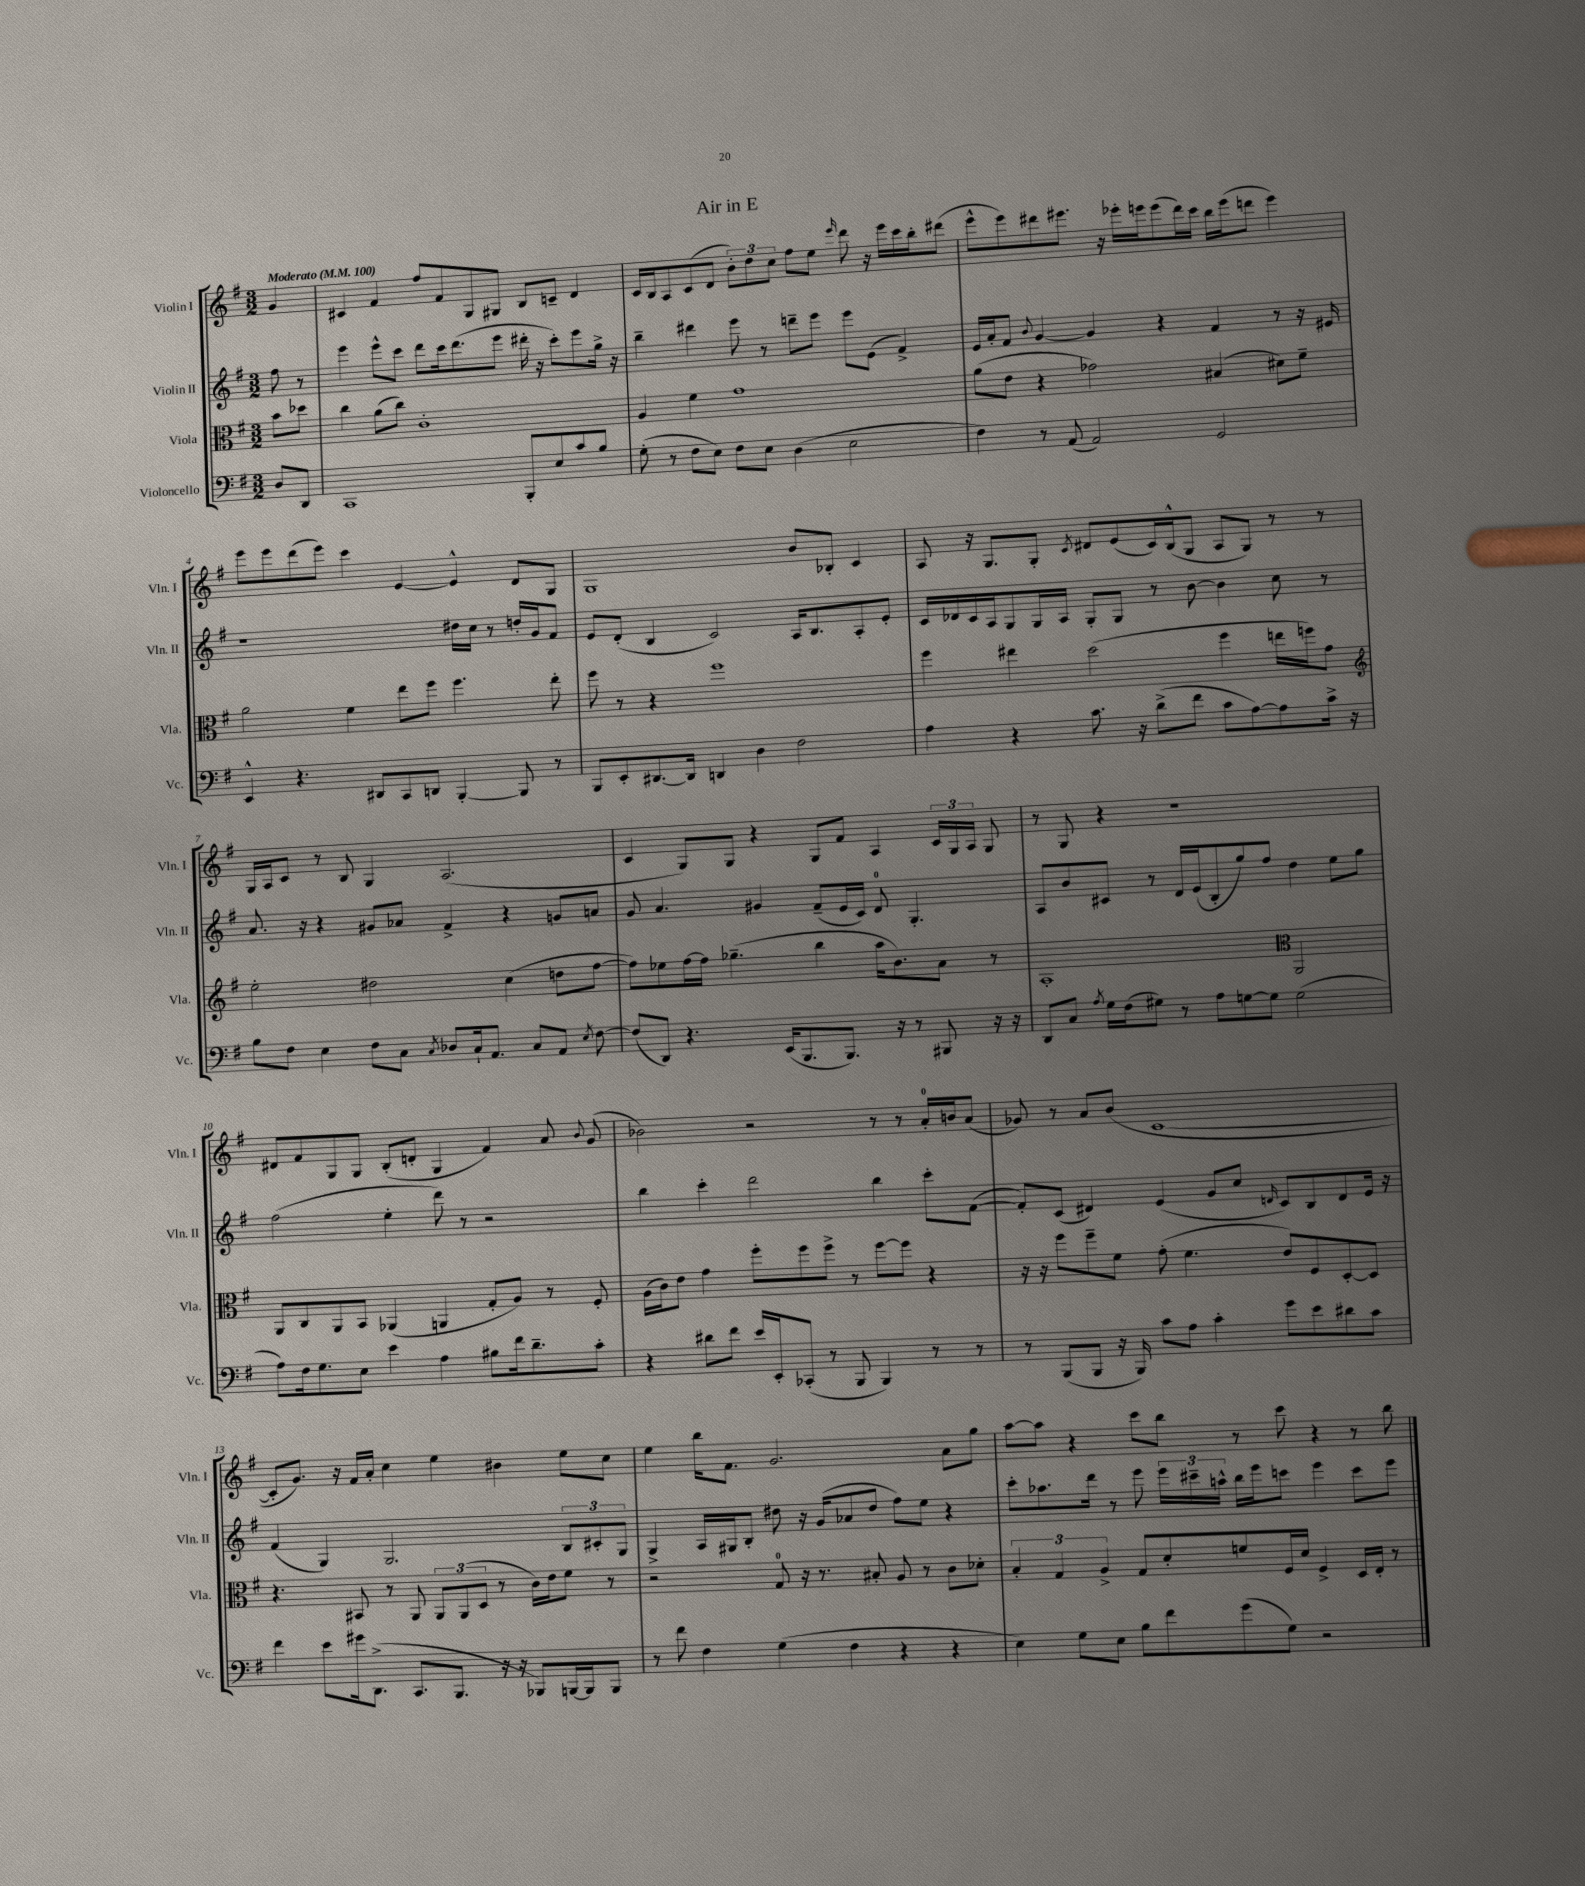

**kern	**kern	**kern	**kern
*part4	*part3	*part2	*part1
*staff4	*staff3	*staff2	*staff1
*I"Violoncello	*I"Viola	*I"Violin II	*I"Violin I
*I'Vc.	*I'Vla.	*I'Vln. II	*I'Vln. I
*clefF4	*clefC3	*clefG2	*clefG2
*k[f#]	*k[f#]	*k[f#]	*k[f#]
*M3/2	*M3/2	*M3/2	*M3/2
*MM100	*MM100	*MM100	*MM100
=	=	=	=
!	!	!	!LO:TX:a:B:t=Moderato
8D/L	8b\L	8ff#\	4g/
8DD/J	8dd-X\J	8r	.
=1	=1	=1	=1
1CC	4cc\	4eee\	4c#X/
.	(8a\L	8eee^^\L	4f#/
.	8cc\J)	8ccc\J	.
.	1c'	8ddd\L	8ff#/L
.	.	16ccc\k	8f#/
.	.	(8.ddd\	.
.	.	.	8G/
.	.	8eee\J	8G#X/J
8BBB'/L	.	16ddd#X'\	8B/L
.	.	16r	.
8E/	.	8ccc'\L)	8cn~/J
8c/	.	8eee\	4d/
8B/J	.	16gg^\Jk	.
.	.	16r	.
=2	=2	=2	=2
(8G'\	4A/	4bb~\	16c/LL
.	.	.	16B/J
8r	.	.	8A/
8F#\L	4f#\	4ddd#X\	(8c/
8E\J)	.	.	8d/J
8F#\L	1g	8eee\	12b'\L)
.	.	.	12dd\
8E\J	.	8r	.
.	.	.	12cc\J
(4D\	.	8dddn~\L	8ff#\L
.	.	8eee\J	8ee\J
.	.	.	16qqeee/
2E\	.	8eee\L	8ddd\
.	.	(8e\J	16r
.	.	.	16eee\LL
.	.	4f#^/)	16ccc\
.	.	.	16bb'\J
.	.	.	(8ddd#X\J
=3	=3	=3	=3
4F#\)	(8a\L	16e/LL	8eee^^\L
.	.	16a'/J	.
.	8e\J	8f#/J	8eee\)
.	.	8qqb/	.
8r	4r	[4g/	8ddd#X\
(8AA/	.	.	8.eee#X\J
2AA/)	2g-X\)	4g/]	.
.	.	.	16r
.	.	.	16eee-X'\LL
.	.	.	16eeen\J
.	.	4r	(8eee\
.	.	.	16ddd#\L)
.	.	.	16ccc\JJ
2GG/	(4B#X/	4f#/	16bb\LL
.	.	.	(16eee\J
.	.	.	8dddn\J
.	8d#X\L)	8r	4eee\)
.	8f#~\J	16r	.
.	.	16e#X/	.
!!LO:LB:g=z
=4	=4	=4	=4
4EE^^/	2a\	1r	8eee\L
.	.	.	8eee\
4.r	.	.	(8ddd\
.	.	.	8eee\J)
.	4f#\	.	4ccc\
8DD#X/L	.	.	.
8CC/	8ee\L	.	[4e/
8DDn/J	8ff#\J	.	.
[4BBB'/	4.ff#\	16dd#X\LL	4e^^/]
.	.	16cc\JJ	.
.	.	8r	.
8BBB/]	.	16ddn'/LL	8d/L
.	.	16g/J	.
8r	8ee'\	8f#/J	8G/J
=5	=5	=5	=5
8BBB/L	8ff#\	8e/L	1G
8EE'/	8r	(8d'/J	.
[8.DD#X/	4r	4B/	.
16DD#/Jk]	.	.	.
4DDn/	1ff#	2c/)	.
4D\	.	.	.
2F#\	.	16A/KL	8b/L
.	.	8.B/	.
.	.	.	8B-X'/J
.	.	8A'/	4c/
.	.	8e'/J	.
=6	=6	=6	=6
4A\	4ff#\	16c/LL	8A/
.	.	16d-X/	.
.	.	16c/	16r
.	.	16A/J	8.G/L
4r	4ee#X\	8G/	.
.	.	16G/L	8G'/J
.	.	16A/JJ	.
.	.	.	8qc/
8.c\	(2dd\	8G'/L	8d#X/L
.	.	8G/J	(8e/
16r	.	.	.
(8d^\L	.	8r	16c/L)
.	.	.	(16B^^/J
8f#\J	.	[8b\	8G/J
8c\L	4ff#\	4b\]	8A/L
[8A\)	.	.	8G/J)
8A\]	16een\LL	8cc\	8r
.	16ffn\J)	.	.
16c^\Jk	8g\J	8r	8r
16r	.	.	.
!!LO:LB:g=z
=7	=7	=7	=7
*	*clefG2	*	*
8B\L	2ee'\	8.a/	16G/LL
.	.	.	16A/J
8F#\J	.	.	8c/J
.	.	16r	.
4E\	.	4r	8r
.	.	.	8B/
8F#\L	2dd#X\	8g#X/L	4G/
8C\J	.	8a-X/J	.
8qC/	.	.	.
8D-X/L	.	4f#^/	(2.A/
16C`/k	.	.	.
8.AA/J	.	.	.
.	(4cc\	4r	.
8C/L	.	.	.
8AA/J	8ddn\L	8gn/L	.
8qE/	.	.	.
[8F#\	[8ff#\J	8an/J	.
=8	=8	=8	=8
(8F#/L]	8ff#\L])	8g/	4c/
8DD/J)	8ee-X\	4.a/	.
4.r	[16ff#\L	.	8G/L)
.	16ff#\JJ]	.	.
.	(4.gg-X~\	.	8G/J
.	.	4g#X/	4r
(16EE/KL	.	.	.
8.BBB/	.	.	.
.	4bb\	(8f#~/L	8G/L
8.BBB/J)	.	16e/L	8f#/J
.	.	16c/JJ)	.
.	16aa\KL	8d/	4A/
16r	8.b\)	.	.
8r	.	4.G'/	.
8BBB#X/	8a\J	.	24c/LL
.	.	.	24G/
.	.	.	24A/JJ
16r	8r	.	8G/
16r	.	.	.
=9	=9	=9	=9
8DD/L	1A'	8A/L	8r
8C/J	.	8b/	8G/
8qA/	.	.	.
16G\LL	.	8c#X/J	4r
(16F#\J	.	.	.
8G#X\J)	.	8r	.
8r	.	16d/LL	1r
.	.	(16e/J	.
8A\L	.	8B'/	.
[8Gn\	.	8gg/)	.
8G\J]	.	8ff#/J	.
*	*clefC3	*	*
(2G\	2AA/	4dd\	.
.	.	8ee\L	.
.	.	8gg\J	.
!!LO:LB:g=z
=10	=10	=10	=10
8A\L)	8AA/L	(2ff#\	8d#X/L
16F#\k	8C/	.	8f#/
8.G\	.	.	.
.	8AA/	.	8G/
8E\J	8BB/J	.	8G/J
4e\	(4AA-X/	4ee'\	(8B'/L
.	.	.	8dn'/J
4A\	4AAn/	8ddd\)	4G/
.	.	8r	.
8B#X\L	8G'/L	2r	4f#/)
16f#\k	8A/J)	.	.
8.d~\	.	.	.
.	8r	.	8a/
.	.	.	8qqb/
8c'\J	8F#'/	.	(8g/
=11	=11	=11	=11
4r	(16A\LL	4bb\	2b-X\)
.	16c\J)	.	.
.	8e\J	.	.
8d#X\L	4g\	4ccc'\	.
8f#\J	.	.	.
16e/LL	8ff#'\L	2ddd\	2r
16EE'/J	.	.	.
(8CC-X'/J	8ff#\	.	.
8r	8ff#^\J	.	.
8BBB/	8r	.	.
4BBB/)	[8ff#\L	4bb\	8r
.	8ff#\J]	.	8r
8r	4r	8ccc'\L	16a'/LL
.	.	.	16bn/J
8r	.	([8f#\J	(8a/J
=12	=12	=12	=12
8r	16r	8f#'/L])	8g-X/)
.	16r	.	.
(8BBB/L	8ff#\L	(8c/J	8r
8BBB/J	8ff#~\	4d#X/)	8a/L
16r	8f#\J	.	(8b/J
16BBB/)	.	.	.
8c\L	(8g'\	(4e/	[1c
8A\J	4.f#\	.	.
4c'\	.	8g/L	.
.	.	8cc/J	.
.	.	16qqdn/	.
8g\L	8e/L)	8c/L)	.
8e\	8F#/	8B/	.
8d#X\	[8D'/	8d/	.
8c\J	8D/J]	16e/Jk	.
.	.	16r	.
!!LO:LB:g=z
=13	=13	=13	=13
4f#\	4.r	(4f#/	8c'/L]
.	.	.	8.g/J)
8e\L	.	4G/)	.
.	.	.	16r
16g#X\k	8BB#X/	.	16f#/LL
(8.DD^\J	.	.	16a'/JJ
.	8r	2.G/	4cc\
8.CC/L	8AA/	.	.
.	12AA/L	.	4ee\
8.BBB/J	.	.	.
.	(12AA/	.	.
.	12D/J	.	.
16r	8r	.	4b#X\
16r	.	.	.
8BBB-X/L)	16c\LL)	.	.
.	16e\J	.	.
[16BBBn/L	8f#\J	12B/L	8ee\L
16BBB/J]	.	.	.
.	.	12c#X'/	.
8BBB/J	8r	.	8cc\J
.	.	12G/J	.
=14	=14	=14	=14
8r	2r	4G^/	4ee\
8f#\	.	.	.
4F#\	.	16A/LL	16bb\KL
.	.	16G#X/J	8.f#\J
.	.	8B'/J	.
(4G\	8G/	8dd#X\	2.g/
.	16r	16r	.
.	8.r	(16g/KL	.
4F#\	.	8a-X/	.
.	8B#X'/	8dd#/J	.
4r	8A/	8ff#\L)	.
.	8r	8ee\J	.
4r	8c\L	4r	8a\L
.	8d-X'\J	.	8gg\J
=15	=15	=15	=15
4E\)	6B'/	8ccc'\L	[8aa\L
.	.	8.aa-X\	8aa\J]
.	6G/	.	.
8G\L	.	.	4r
.	.	16ddd\Jk	.
.	6A^/	.	.
8E\J	.	8r	.
8B\L	8G/L	8eee\	8ccc\L
8f#\	8d'/	24eee\LL	8bb\J
.	.	24ccc#X~\	.
.	.	24aan^^\JJ	.
(8g\	8fn/	16bb\LL	8r
.	.	16eee\J	.
8G\J)	16F#/L	8cccn\J	8ccc\
.	16d/JJ	.	.
2r	4F#^/	4eee\	4r
.	16D/LL	8ccc\L	8r
.	16E'/JJ	.	.
.	8r	8eee\J	8bb\
==	==	==	==
*-	*-	*-	*-
